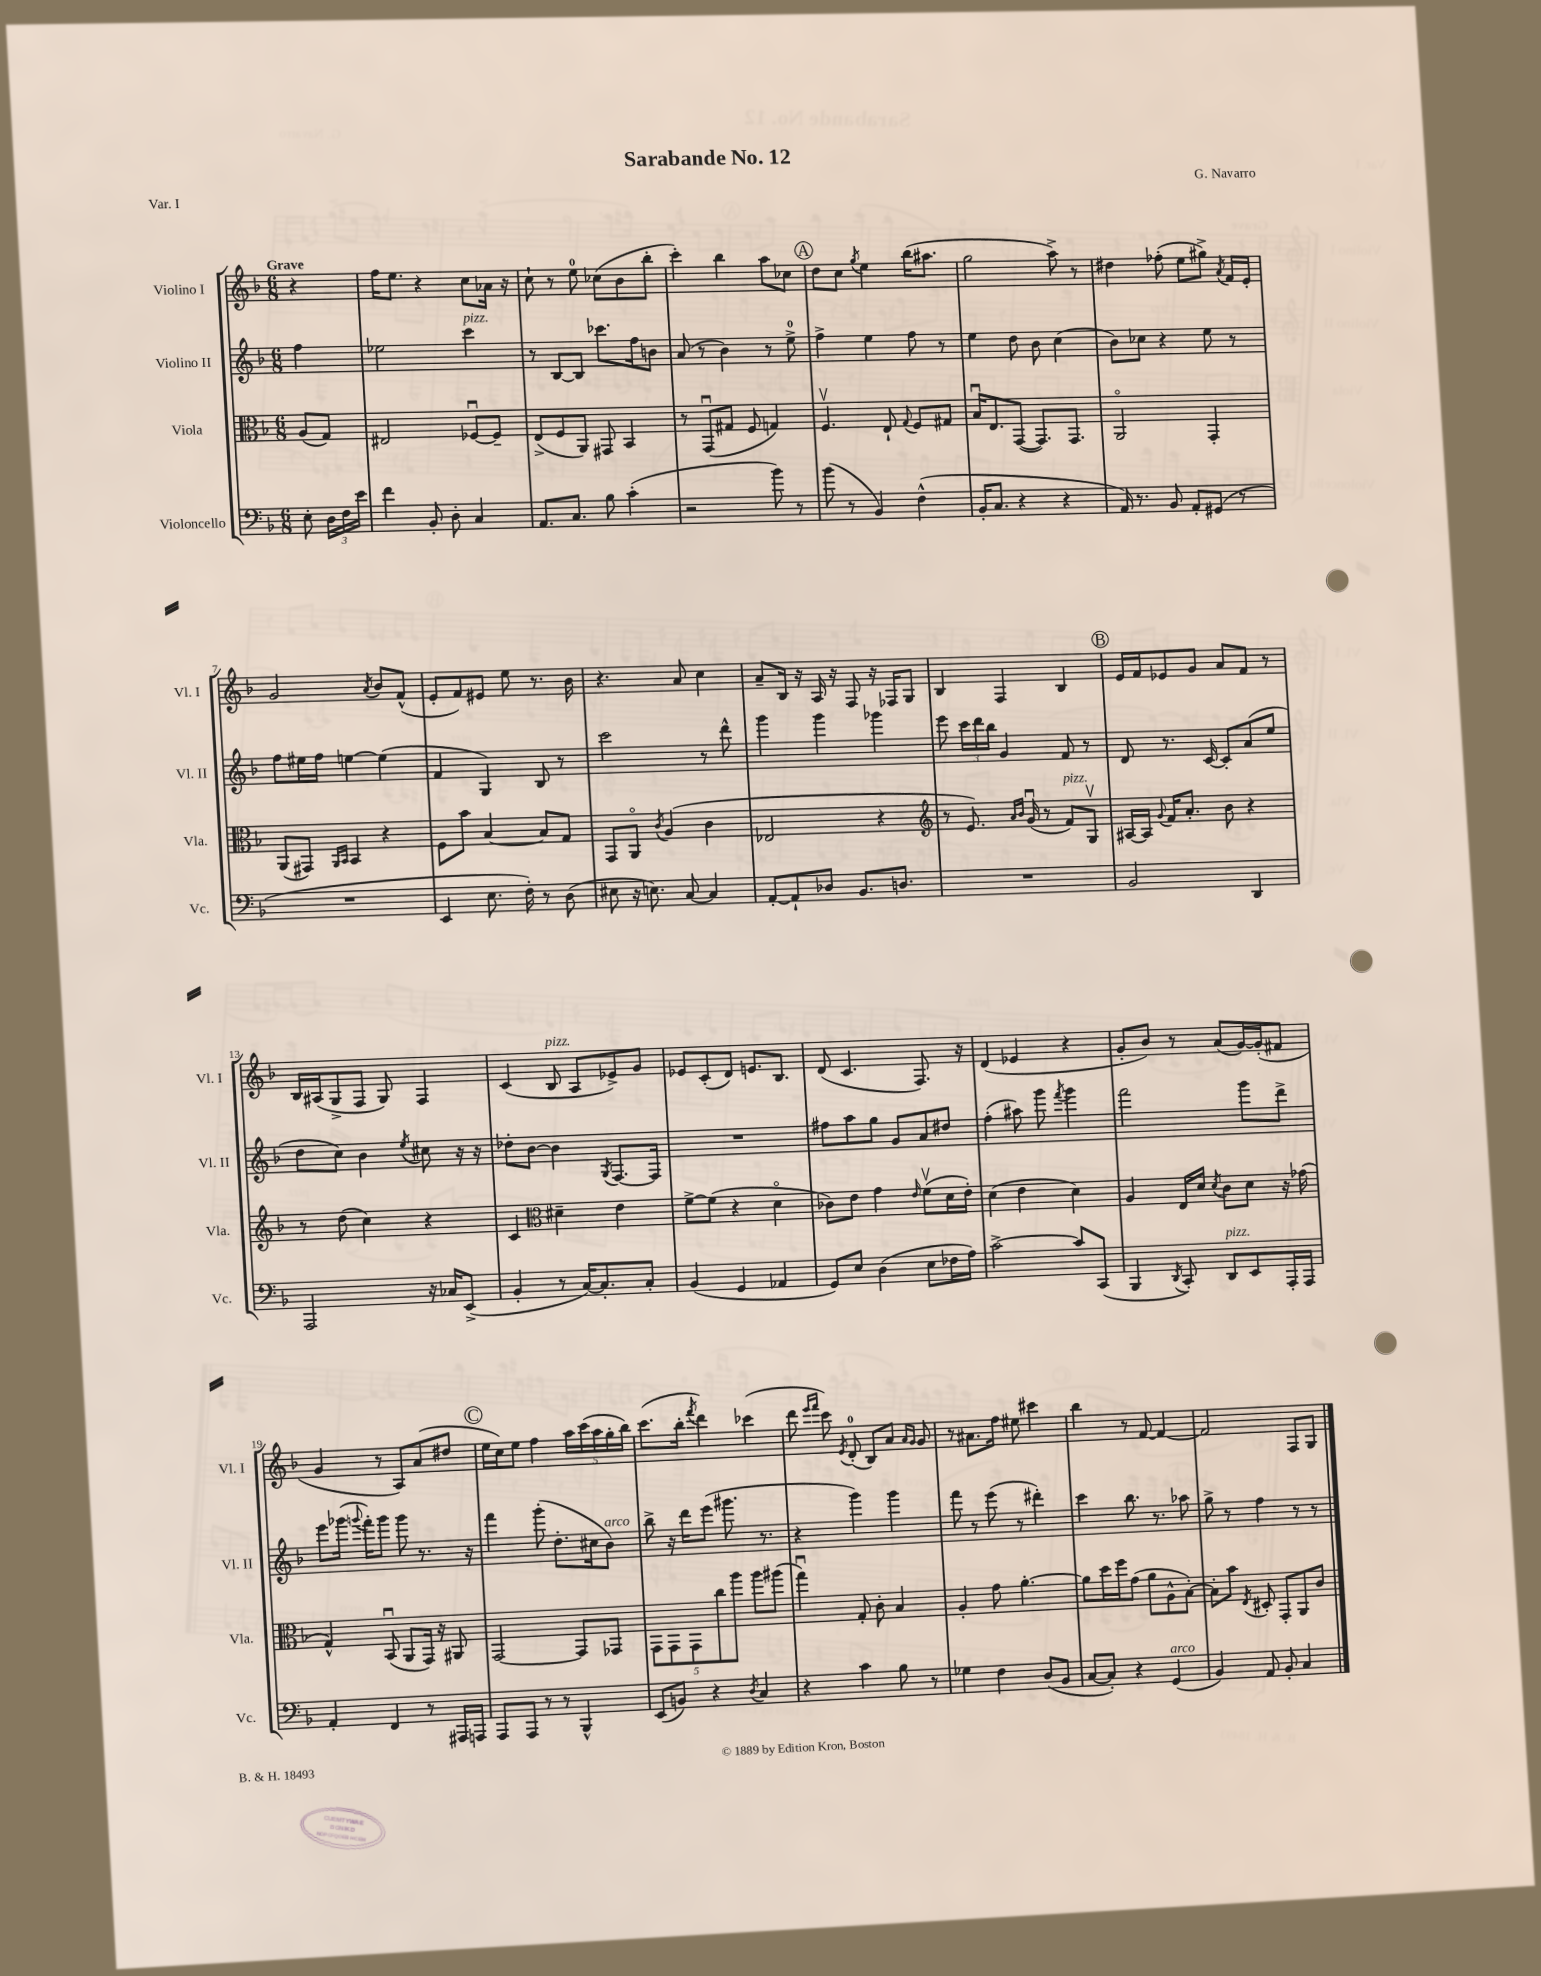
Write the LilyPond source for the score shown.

\header { title = "Sarabande No. 12" composer = "G. Navarro" piece = "Var. I" }
<<
\new StaffGroup <<
\new Staff = "s0" \with { instrumentName = "Violino I" shortInstrumentName = "Vl. I" } {
    \clef treble \key f \major \numericTimeSignature \time 6/8 \partial 4 \tempo "Grave"
    \autoBeamOff r4 |
    f''16[ e''8.] r4 c''8[ aes'16] r16 |
    c''8-! r8 e''8-0 ces''8[( bes'8 bes''8]-. |
    c'''4-.) bes''4 a''8[ ces''8] |
    \mark \markup { \circle "A" } d''8[ c''8] \acciaccatura { g''8 } e''4 bes''16[( ais''8.] |
    g''2 a''8->) r8 |
    dis''4 fes''8-.( e''8[ gis''8]->) \acciaccatura { a'8 } f'16[ e'16]-. |
    g'2 \acciaccatura { a'8 } bes'8[ f'8]-^( |
    e'8[-. f'8) eis'8] e''8 r8. bes'16 |
    r4. a'8 c''4 |
    a'8[-- bes16] r16 a16 r16 f8 r16 fes16[ g8] |
    bes4 f4 bes4 |
    \mark \markup { \circle "B" } e'16[ f'16 ees'8 g'8] a'8[ f'8] r8 |
    bes16[ ais16( g8-> f8] g8) f4 |
    c'4( bes8^\markup { \italic "pizz." } a8[ ees'8->) g'8] |
    ees'8[ c'8-.( d'8]) e'8.[ bes8.] |
    d'8( c'4. f8.) r16 |
    d'4( ees'4 r4 |
    g'8[-. bes'8]) r8 a'8[( g'16~) g'16-.( fis'8] |
    g'4 r8 a8[) a'8( dis''8] |
    \mark \markup { \circle "C" } e''16[ c''16) e''8] f''4 \tuplet 5/4 { a''16[ c'''16( a''16 g''16-. bes''16]) } |
    c'''8.[( bes''16]-. \acciaccatura { f'''8 } d'''4) ces'''4( |
    d'''8 \grace { e'''16[ f'''16] } c'''8) \acciaccatura { e'8 } d'8-0-.( bes8[) a'8] \grace { a'16[ g'16] } g'8 |
    r8 ais'8.[ f''16] eis''8 cis'''4 |
    bes''4 r8 f'8~ f'4~ |
    f'2 f8[ g8] \bar "|." |
}
\new Staff = "s1" \with { instrumentName = "Violino II" shortInstrumentName = "Vl. II" } {
    \clef treble \key f \major \numericTimeSignature \time 6/8 \partial 4
    \autoBeamOff f''4 |
    ees''2 c'''4^\markup { \italic "pizz." } |
    r8 bes8[~ bes8] ces'''8.[ f''16 b'8] |
    a'8( r8 bes'4) r8 e''8-0-> |
    \mark \markup { \circle "A" } f''4-> e''4 f''8 r8 |
    e''4 d''8 bes'8 c''4( |
    bes'8[) ces''8] r4 e''8 r8 |
    f''8[ eis''16 f''16] e''4~ e''4( |
    f'4 g4) bes8 r8 |
    c'''2 r8 d'''8-^ |
    g'''4 g'''4 ges'''4 |
    e'''8 \tuplet 3/2 { c'''16[ d'''16 bes''16] } g'4 f'8 r8 |
    \mark \markup { \circle "B" } d'8 r8. c'16~ c'8[-. a'8( e''8] |
    d''8[ c''8]) bes'4 \acciaccatura { e''8 } cis''8 r16 r16 |
    des''8[-. bes'8]~ bes'4 \acciaccatura { g8 } f8.[~ f16] |
    R2. |
    fis''8[ a''8 g''8] g'8[ a'8 dis''8] |
    f''4-.( ais''8) g'''8 \acciaccatura { f'''8 } g'''4 |
    f'''2 g'''8[ d'''8]-> |
    e'''8[ ges'''16]( \appoggiatura { g'''8 } f'''16[-.) g'''8] g'''8 r8. r16 |
    \mark \markup { \circle "C" } f'''4 g'''8-.( d''8.[-. cis''16 bes'8]^\markup { \italic "arco" }) |
    bes''8-> r16 d'''16[ e'''8]( gis'''8. r8. |
    r4 g'''4) g'''4 |
    f'''8 r8 e'''8( r8 dis'''4-.) |
    c'''4 bes''8. r8. aes''8 |
    g''8-> r8 f''4 r8 r8 \bar "|." |
}
\new Staff = "s2" \with { instrumentName = "Viola" shortInstrumentName = "Vla." } {
    \clef alto \key f \major \numericTimeSignature \time 6/8 \partial 4
    \autoBeamOff a8[( g8]) |
    eis2 fes8[~\downbow fes8]-- |
    e8[->( f8 a,8]) gis,8 bes,4 |
    r8 g,8[\downbow( gis8] f8 g4) |
    \mark \markup { \circle "A" } f4.\upbow e8-! \appoggiatura { g8 } f8[ gis8] |
    bes16[\downbow e8. g,8]~( g,8.[) g,8.] |
    a,2\flageolet g,4-. |
    a,8[( gis,8]) \grace { a,16[ bes,16] } bes,4 r4 |
    f8[ bes'8] bes4~ bes8[ g8] |
    g,8[ a,8]\flageolet \acciaccatura { c'8 } a4( c'4 |
    ees2 r4 |
    \clef treble r8 e'8.) \grace { a'16[ bes'16] } g'16\downbow( r8 f'8[^\markup { \italic "pizz." }) g8]\upbow |
    \mark \markup { \circle "B" } ais16[~ ais16] \appoggiatura { g'8 } f'16[ a'8.]-. bes'8 r4 |
    r8 d''8( c''4) r4 |
    c'4 \clef alto dis'4-- e'4 |
    f'8[~-> f'8]( r4 d'4\flageolet |
    ces'8[) e'8] g'4 \grace { e'16 } f'8[\upbow( d'16 e'16]-.) |
    d'4( e'4 d'4) |
    a4 e16[ d'16] \acciaccatura { d'8 } c'8[ d'8] r16 ges'16( |
    g4-^) bes,8\downbow( a,8[ g,16]) r16 ais,8 |
    \mark \markup { \circle "C" } g,2~ g,8[ ges,8] |
    \tuplet 5/4 { g,8[ g,8 g,8 c''8 a''8] } a''8[ ais''8]( |
    g''4\downbow) g8-. c'8-. bes4 |
    a4-. g'8 a'4.~-. |
    a'8[ d''16 f''16 g'8]( a'8[ a8-^ bes8]~-.) |
    bes8[-. bes'8] \acciaccatura { e8 } dis8-. g,8[-. a,8 c'8] \bar "|." |
}
\new Staff = "s3" \with { instrumentName = "Violoncello" shortInstrumentName = "Vc." } {
    \clef bass \key f \major \numericTimeSignature \time 6/8 \partial 4
    \autoBeamOff e8-. \tuplet 3/2 { d16[ f16 e'16] } |
    f'4 bes,8-. d8-. c4 |
    a,8.[ c8.] bes8 c'4-.( |
    r2 bes'8) r8 |
    \mark \markup { \circle "A" } bes'8( r8 bes,4) f4-^( |
    bes,16[-. c8.] r4 r4 |
    a,16) r8. bes,8 a,8[-. gis,8]( r8 |
    R2. |
    e,4 e8. f16-.) r8 d8( |
    eis8 r16 e8.) c8~ c4 |
    a,8[~-. a,8-! des8] bes,8.[ d8.] |
    R2. |
    \mark \markup { \circle "B" } bes,2 d,4 |
    a,,2 r16 ces16[ e,8]->( |
    bes,4-. r8 c16[~) c8.-. c8]-. |
    bes,4( g,4 aes,4 |
    g,8[) e8] d4( e8[ fes16 a16]) |
    c'2~-> c'8[ c,8]( |
    bes,,4 \acciaccatura { d,8 } c,8-.) d,8[^\markup { \italic "pizz." } e,8 a,,16-. a,,16] |
    a,4-. f,4 r8 ais,,16[ a,,16] |
    \mark \markup { \circle "C" } a,,8[ a,,8] r8 r8 bes,,4-^ |
    e,8[( b,8]) r4 \acciaccatura { d8 } c4 |
    r4 c'4 bes8 r8 |
    ges4 f4 d8[( bes,8] |
    c8[~ c8]-.) r4 g,4^\markup { \italic "arco" }( |
    bes,4) a,8 bes,8-. c4 \bar "|." |
}
>>
>>
